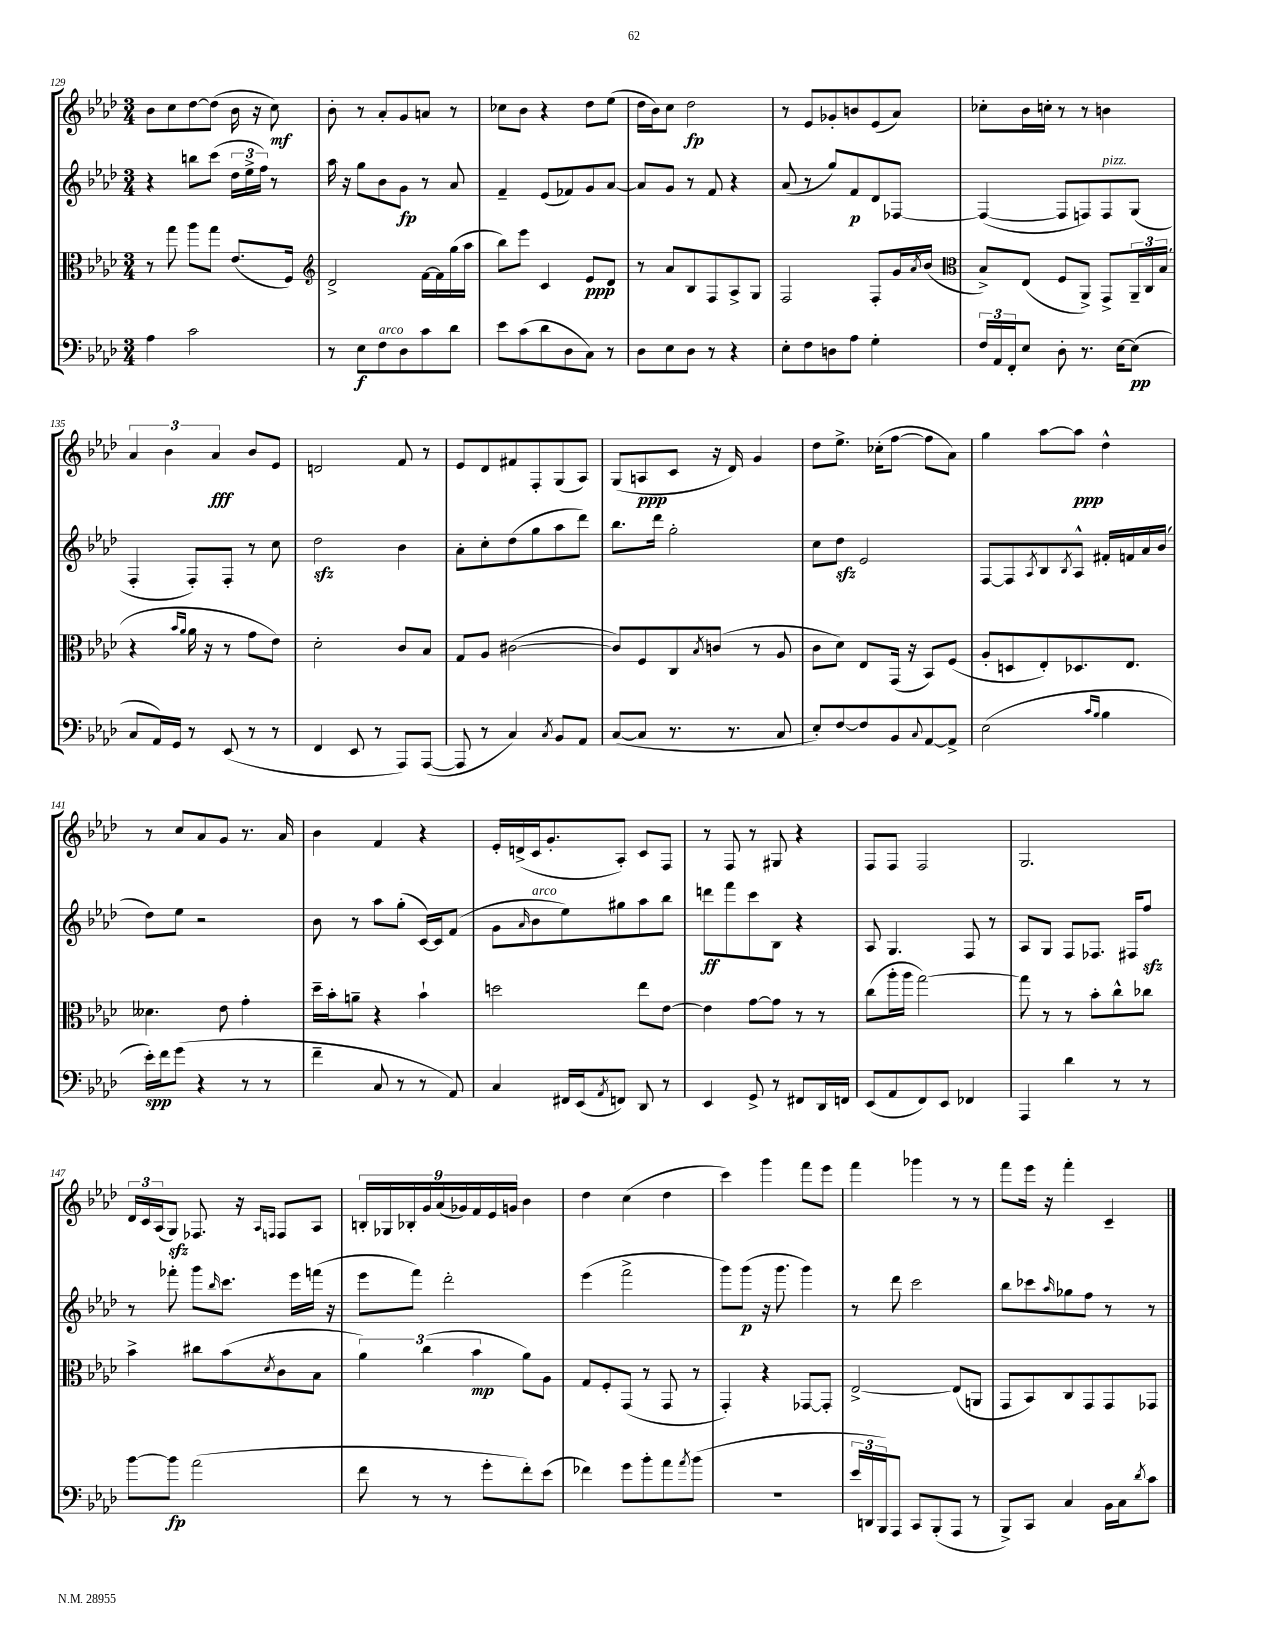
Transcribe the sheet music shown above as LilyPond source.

<<
\new StaffGroup <<
\new Staff = "s0" {
    \clef treble \key aes \major \numericTimeSignature \time 3/4
    bes'8 c''8 des''8~ des''8( bes'16 r16 c''8\mf) |
    bes'8-. r8 aes'8-. g'8 a'8 r8 |
    ces''8 bes'8 r4 des''8 ees''8( |
    des''16 bes'16) c''8 des''2\fp |
    r8 ees'8 ges'8-. b'8 ees'8( aes'8) |
    ces''8-. bes'16 c''16-. r8 r8 b'4 |
    \tuplet 3/2 { aes'4 bes'4 aes'4\fff } bes'8 ees'8 |
    d'2 f'8 r8 |
    ees'8 des'8 fis'8 f8-. g8( aes8) |
    g8( a8\ppp c'8 r16 des'16) g'4 |
    des''8 ees''8.-> ces''16-.( f''8~ f''8 aes'8) |
    g''4 aes''8~ aes''8\ppp des''4-^ |
    r8 c''8 aes'8 g'8 r8. aes'16 |
    bes'4 f'4 r4 |
    ees'16-. d'16->( c'16 g'8.-. aes8-.) c'8 f8 |
    r8 f8 r8 gis8 r4 |
    f8 f8 f2 |
    g2. |
    \tuplet 3/2 { des'16 c'16 aes16( } g8\sfz) fes8. r16 \grace { aes16 f16 } f8 aes8 |
    \tuplet 9/8 { b16-. ges16 bes16-. g'16 aes'16( ges'16) f'16 ees'16 g'16 } bes'4 |
    des''4 c''4( des''4 |
    c'''4) g'''4 f'''8 ees'''8 |
    f'''4 ges'''4 r8 r8 |
    f'''8 ees'''16 r16 f'''4-. c'4-- \bar "|." |
}
\new Staff = "s1" {
    \clef treble \key aes \major \numericTimeSignature \time 3/4
    r4 b''8 c'''8( \tuplet 3/2 { des''16 ees''16-> f''16) } r8 |
    aes''16 r16 g''8 bes'8 g'8\fp r8 aes'8 |
    f'4-- ees'8( fes'8) g'8 aes'8~ |
    aes'8 g'8 r8 f'8 r4 |
    aes'8( r8 g''8) f'8\p des'8 fes8~ |
    fes4~( fes8 f8) f8^\markup { \italic "pizz." } g8( |
    f4-. f8-.) f8-. r8 c''8 |
    des''2\sfz bes'4 |
    aes'8-. c''8-. des''8( g''8 aes''8 des'''8) |
    bes''8. des'''16 g''2-. |
    c''8 des''8\sfz ees'2 |
    f8~ f8 \acciaccatura { aes8 } bes8 \acciaccatura { bes8 } aes8-^ fis'16-. f'16 aes'16 bes'16( |
    des''8) ees''8 r2 |
    bes'8 r8 aes''8 g''8-.( c'16~) c'16 f'8( |
    g'8 \grace { aes'16 } bes'8^\markup { \italic "arco" } ees''8) gis''8 aes''8 bes''8 |
    d'''8\ff f'''8 c'''8 bes8 r4 |
    aes8 g4. f8 r8 |
    aes8 g8 f8 fes8. fis16 f''8\sfz |
    r8 fes'''8-. g'''8 \grace { bes''16 } c'''8. ees'''16 f'''16( r16 |
    ees'''8 f'''8) des'''2-. |
    ees'''4( f'''2-> |
    g'''8) g'''8\p( r16 g'''8. g'''4) |
    r8 des'''8 c'''2 |
    bes''8 ces'''8 \grace { aes''16 } ges''8 f''8 r8 r8 \bar "|." |
}
\new Staff = "s2" {
    \clef alto \key aes \major \numericTimeSignature \time 3/4
    r8 g''8 aes''8 g''8 ees'8.( f16) |
    \clef treble des'2-> f'16~ f'16 g''16( aes''16 |
    bes''8) ees'''8 c'4 ees'8\ppp des'8 |
    r8 aes'8 bes8 f8 aes8-> g8 |
    f2 f8-. g'16 \acciaccatura { aes'8 } bes'16( |
    \clef alto bes8->) ees8( f8 aes,8->) g,8-> \tuplet 3/2 { aes,16-- c16 bes16( } |
    r4 \grace { bes'16 aes'16 } aes'16 r16 r8 g'8 ees'8) |
    des'2-. c'8 bes8 |
    g8 aes8 cis'2~( |
    cis'8) f8 c8 \acciaccatura { bes8 } c'8( r8 aes8 |
    c'8 des'8) ees8 g,16( r16 bes,8) f8( |
    aes8-. d8 ees8-.) des8. ees8. |
    deses'4. ees'8 g'4-. |
    des''16-- bes'16-. a'8-- r4 bes'4-! |
    d''2 ees''8 ees'8~ |
    ees'4 g'8~ g'8 r8 r8 |
    c''8( aes''16-. aes''16 g''2~) |
    g''8 r8 r8 bes'8-. c''8-^ ces''8 |
    bes'4-> cis''8 bes'8( \acciaccatura { des'8 } c'8 bes8 |
    \tuplet 3/2 { aes'4) c''4( bes'4\mp } aes'8) aes8 |
    g8 f8-. g,8( r8 g,8 r8 |
    g,4-.) r4 ges,8~ ges,8-. |
    ees2~-> ees8( a,8 |
    g,8 bes,8) c8 g,8 g,8 ges,8 \bar "|." |
}
\new Staff = "s3" {
    \clef bass \key aes \major \numericTimeSignature \time 3/4
    aes4 c'2 |
    r8 ees8\f f8^\markup { \italic "arco" } des8 c'8 des'8 |
    ees'8 c'8( des'8 des8 c8) r8 |
    des8 ees8 des8 r8 r4 |
    ees8-. f8 d8 aes8 g4-. |
    \tuplet 3/2 { f16 aes,16 f,16-. } ees8 des8-. r8. ees16~ ees8\pp( |
    c8 aes,16) g,16 r8 ees,8( r8 r8 |
    f,4 ees,8 r8 aes,,8) aes,,8~( |
    aes,,8 r8 c4) \acciaccatura { c8 } bes,8 aes,8 |
    c8~( c8 r8. r8. c8 |
    ees8-.) f8~ f8 bes,8 \appoggiatura { c8 } aes,8~ aes,8-> |
    ees2( \grace { c'16 bes16 } bes4 |
    ees'16-.\spp) f'16 g'8( r4 r8 r8 |
    f'4-- c8 r8 r8 aes,8) |
    c4 fis,16 ees,16( \acciaccatura { aes,8 } f,8) des,8 r8 |
    ees,4 g,8-> r8 fis,8 des,16 f,16 |
    ees,8( aes,8 f,8) ees,8 fes,4 |
    aes,,4 des'4 r8 r8 |
    bes'8~ bes'8\fp aes'2( |
    f'8 r8 r8 g'8-. f'8-.) ees'8( |
    fes'4) g'8 bes'8-. aes'8 \acciaccatura { aes'8 } bes'8( |
    R2. |
    \tuplet 3/2 { ees'16 d,16 bes,,16) } aes,,8 c,8 bes,,8-.( aes,,8 r8 |
    bes,,8->) c,8 c4 bes,16 c16 \acciaccatura { des'8 } c'8 \bar "|." |
}
>>
>>
\layout { \context { \Score currentBarNumber = #129 } }
